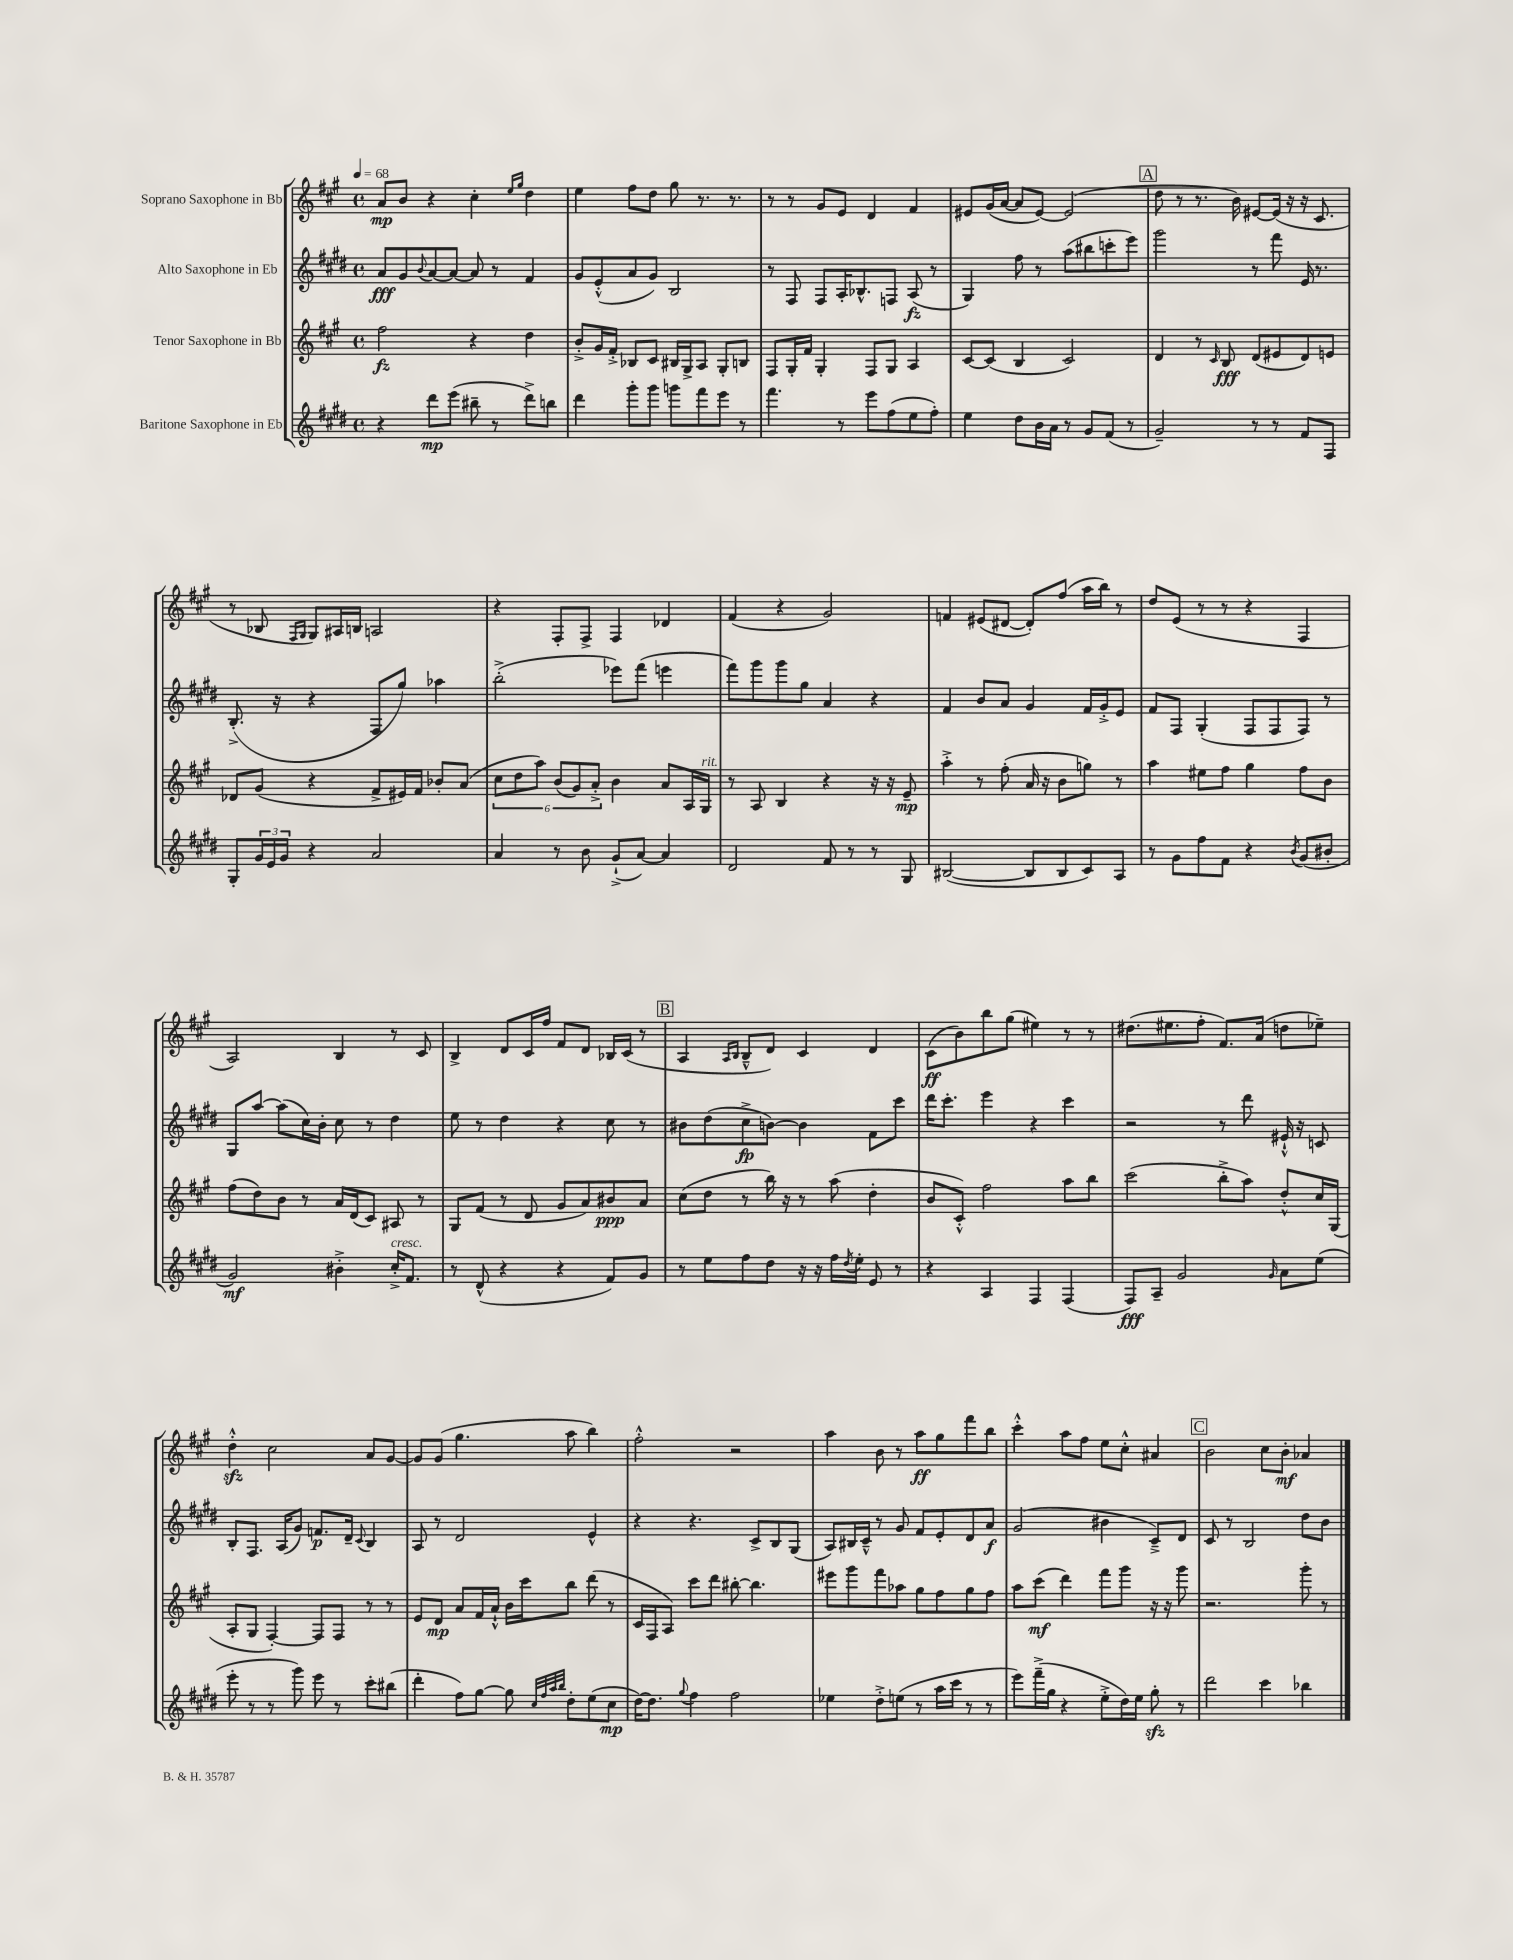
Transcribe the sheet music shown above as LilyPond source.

<<
\new StaffGroup <<
\new Staff = "s0" \with { instrumentName = "Soprano Saxophone in Bb" } {
    \clef treble \key a \major \defaultTimeSignature \time 4/4 \tempo 4 = 68
    a'8\mp b'8 r4 cis''4-. \grace { e''16 gis''16 } d''4 |
    e''4 fis''8 d''8 gis''8 r8. r8. |
    r8 r8 gis'8 e'8 d'4 fis'4 |
    eis'8 gis'16( a'16~ a'8 eis'8~) eis'2( |
    \mark \markup { \box "A" } d''8 r8 r8. b'16) eis'8~ eis'16( r16 r16 cis'8. |
    r8 bes8 \grace { fis16 gis16 } gis8) ais16 b16 a2 |
    r4 fis8-. fis8-> fis4 des'4 |
    fis'4( r4 gis'2) |
    f'4 eis'8( dis'8~ dis'8-.) fis''8( a''16 b''16) r8 |
    d''8 e'8( r8 r8 r4 fis4 |
    a2) b4 r8 cis'8 |
    b4-> d'8 cis'16 fis''16 fis'8 d'8 bes16 cis'16( r8 |
    \mark \markup { \box "B" } a4 \grace { a16 b16 } b8---^ d'8) cis'4 d'4 |
    cis'8\ff( b'8) b''8 gis''8( eis''4) r8 r8 |
    dis''8.( eis''8. fis''8-. fis'8.) a'16( d''8 ees''8--) |
    d''4-.-^\sfz cis''2 a'8 gis'8~ |
    gis'8 gis'8( gis''4. a''8 b''4) |
    fis''2-.-^ r2 |
    a''4 b'8 r8 a''8\ff gis''8 fis'''8 b''8 |
    cis'''4-.-^ a''8 fis''8 e''8 cis''8-.-^ ais'4 |
    \mark \markup { \box "C" } b'2 cis''8 b'8-.\mf aes'4 \bar "|." |
}
\new Staff = "s1" \with { instrumentName = "Alto Saxophone in Eb" } {
    \clef treble \key e \major \defaultTimeSignature \time 4/4
    a'8\fff gis'8 \appoggiatura { b'8 } a'8~ a'8~ a'8 r8 fis'4 |
    gis'8 e'8-.-^( a'8 gis'8) b2 |
    r8 fis8 fis8 a16-. bes8.-^ f8 a8\fz( r8 |
    gis4) fis''8 r8 a''8( bis''8 c'''8-. e'''8) |
    \mark \markup { \box "A" } gis'''2 r8 fis'''8 e'16 r8. |
    b8.-.->( r16 r4 fis8 gis''8) aes''4 |
    b''2-.->( ees'''8) fis'''8( e'''4 |
    fis'''8) gis'''8 gis'''8 gis''8 a'4 r4 |
    fis'4 b'8 a'8 gis'4 fis'16 gis'16-.-> e'8 |
    fis'8 fis8 gis4-.( fis8 fis8 fis8) r8 |
    gis8 a''8~ a''8( cis''16) b'16-. cis''8 r8 dis''4 |
    e''8 r8 dis''4 r4 cis''8 r8 |
    \mark \markup { \box "B" } bis'8 dis''8( cis''8->\fp b'8~) b'4 fis'8 cis'''8 |
    dis'''16 cis'''8.-. e'''4 r4 cis'''4 |
    r2 r8 dis'''8 eis'16-!-^ r16 c'8 |
    b8-. fis8. a16( gis'8) f'8.\p dis'16-- \appoggiatura { cis'8 } b4 |
    a8 r8 dis'2 e'4-^ |
    r4 r4. cis'8-> b8 gis8( |
    a8) bis16 cis'16---^ r8 gis'8 fis'8 e'8-. dis'8 a'8\f |
    gis'2( bis'4 cis'8--->) dis'8 |
    \mark \markup { \box "C" } cis'8 r8 b2 dis''8 b'8 \bar "|." |
}
\new Staff = "s2" \with { instrumentName = "Tenor Saxophone in Bb" } {
    \clef treble \key a \major \defaultTimeSignature \time 4/4
    fis''2\fz r4 d''4 |
    b'8-.-> gis'16 fis'16-.-> bes8 cis'8 bis16 gis16-> a8 gis8-. b8 |
    fis8 gis16-. fis'16 gis4-. fis8 gis8 a4 |
    cis'8~ cis'8( b4 cis'2) |
    \mark \markup { \box "A" } d'4 r8 \grace { cis'16 } b8\fff d'8( eis'8 d'8) e'8 |
    des'8 gis'8( r4 fis'8-> eis'16) fis'16 bes'8-. a'8( |
    \tuplet 6/4 { cis''8 d''8 a''8) b'8( gis'8) a'8-.-> } b'4 a'8 a16 gis16^\markup { \italic "rit." } |
    r8 a8 b4 r4 r16 r16 e'8--\mp |
    a''4-.-> r8 fis''8-.( a'16 r16 b'8 g''8) r8 |
    a''4 eis''8 fis''8 gis''4 fis''8 b'8 |
    fis''8( d''8) b'8 r8 a'16 d'16( cis'8) ais8 r8 |
    gis8 fis'8( r8 d'8 gis'8 a'8) bis'8\ppp a'8 |
    \mark \markup { \box "B" } cis''8( d''8 r8 b''16) r16 r8 a''8( d''4-. |
    b'8 cis'8-.-^) fis''2 a''8 b''8 |
    cis'''2( b''8-.-> a''8) d''8-.-^ cis''16 gis16( |
    a8-. gis8 fis4~-.) fis8 fis8 r8 r8 |
    e'8 d'8\mp a'8 fis'16 a'16-!-^ b'16 cis'''16 b''8 d'''8( r8 |
    cis'16 fis16 a8) cis'''8 d'''8 bis''8~-. bis''4. |
    eis'''8 gis'''8 fis'''8 aes''8 gis''8 fis''8 gis''8 fis''8 |
    a''8 cis'''8\mf( d'''4) fis'''8 gis'''8 r16 r16 gis'''8 |
    \mark \markup { \box "C" } r2. gis'''8-. r8 \bar "|." |
}
\new Staff = "s3" \with { instrumentName = "Baritone Saxophone in Eb" } {
    \clef treble \key e \major \defaultTimeSignature \time 4/4
    r4 dis'''8\mp e'''8( bis''8-- r8 dis'''8->) b''8 |
    dis'''4 gis'''8-. gis'''8 g'''8 fis'''8 e'''8 r8 |
    fis'''4. r8 e'''8 fis''8( e''8 fis''8-.) |
    e''4 dis''8 b'16 a'16 r8 gis'8 fis'8( r8 |
    \mark \markup { \box "A" } gis'2--) r8 r8 fis'8 fis8 |
    gis8-. \tuplet 3/2 { gis'16 e'16 gis'16 } r4 a'2 |
    a'4 r8 b'8 gis'8-!->( a'8~) a'4 |
    dis'2 fis'8 r8 r8 gis8 |
    bis2~( bis8 bis8 cis'8) a8 |
    r8 gis'8 fis''8 fis'8 r4 \acciaccatura { b'8 } gis'8( bis'8-. |
    gis'2\mf) bis'4-.-> cis''16-.->^\markup { \italic "cresc." } fis'8. |
    r8 dis'8-^( r4 r4 fis'8) gis'8 |
    \mark \markup { \box "B" } r8 e''8 fis''8 dis''8 r16 r16 fis''16 \acciaccatura { dis''8 } e''16-. e'8 r8 |
    r4 a4 fis4 fis4( |
    fis8\fff) a8-- gis'2 \grace { gis'16 } a'8 e''8( |
    e'''8-. r8 r8 gis'''8) e'''8 r8 cis'''8-. bis''8( |
    dis'''4-. fis''8) gis''8~ gis''8 \grace { cis''32 fis''32 a''32 b''32 } dis''8-. e''8( cis''8\mp |
    dis''16~) dis''8. \appoggiatura { gis''8 } fis''4 fis''2 |
    ees''4 dis''8-.-> e''8( r8 a''16 cis'''16 r8 r8 |
    e'''8) fis'''16--->( gis''16 r4 e''8-.-> dis''16) e''16 gis''8-.\sfz r8 |
    \mark \markup { \box "C" } dis'''2 cis'''4 bes''4 \bar "|." |
}
>>
>>
\layout { \context { \Score \remove "Bar_number_engraver" } }
